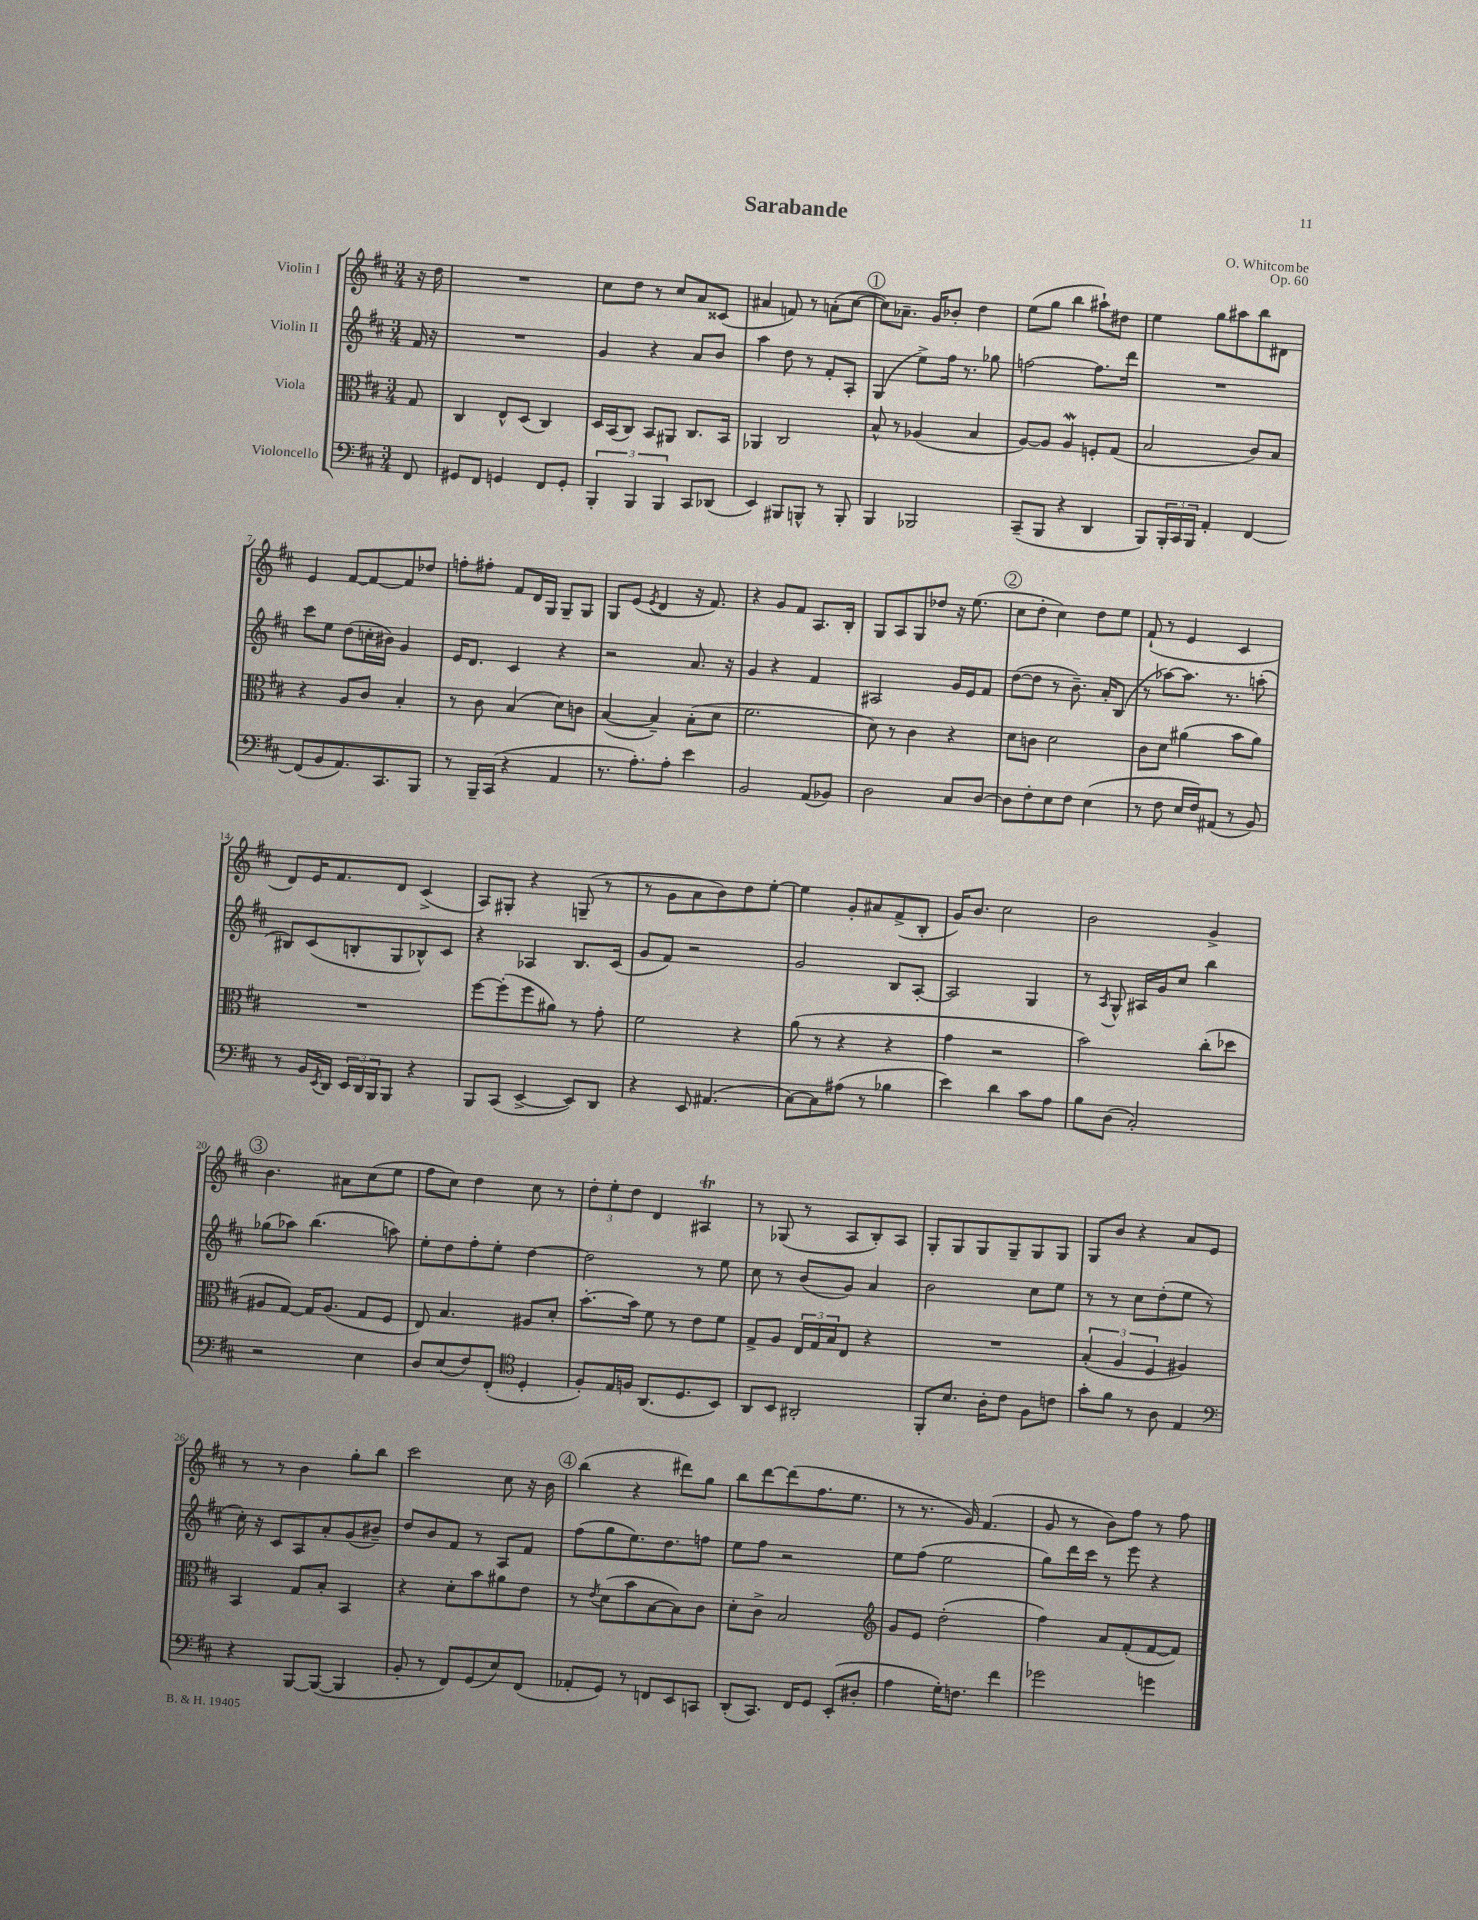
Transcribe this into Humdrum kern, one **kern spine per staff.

**kern	**kern	**kern	**kern
*staff4	*staff3	*staff2	*staff1
*clefF4	*clefC3	*clefG2	*clefG2
*k[f#c#]	*k[f#c#]	*k[f#c#]	*k[f#c#]
*M3/4	*M3/4	*M3/4	*M3/4
8FF#/	8G/	16f#/	16r
.	.	16r	16dd\
=	=	=	=
8GG#/L	4C#/	2.r	2.r
8FF#/J	.	.	.
4GG/	8E^^/L	.	.
.	(8D/J	.	.
8FF#/L	4C#/)	.	.
8GG'/J	.	.	.
=	=	=	=
6BBB'/	16D/LL	4g/	8cc#\L
.	(16BB/J	.	.
.	8C#/J)	.	8dd\J
6BBB/	.	.	.
.	8BB/L	4r	8r
6BBB/	.	.	.
.	8AA#/J	.	8cc#/L
8CC#/L	8.C#/L	8a/L	8a/
(8DD-/J	.	8b/J	(8c##/J
.	16BB/Jk	.	.
=	=	=	=
4EE/)	4AA-/	4aa\	4a#/
8BBB#/L	2C#/	8dd\	8f/)
8BBB^^/J	.	8r	8r
8r	.	8f#'/L	(8a'\L
8BBB'/	.	8A'/J	[8cc#\J
=	=	=	=
4BBB/	8B^^/	(4G/	8cc#\]L)
.	8r	.	8.a-~\J
2BBB-/	(4A-/	8ee^\L)	.
.	.	.	16g/LK
.	.	16ff#\Jk	8b-'/J
.	.	8.r	.
.	4B/	.	4dd\
.	.	8gg-\	.
=	=	=	=
(8CC#~/L	[8A/L)	[2ff\	(8ee\L
8BBB/J	8A/]J	.	8gg\J
4r	4A/	.	4bb\
4DD/	8F'/L	8.ff\]L	8aa#`\L)
.	(8G/J	.	8dd#\J
.	.	16ddd\Jk	.
=	=	=	=
8BBB/L)	2B/	2.r	4ee\
24BBB'/L	.	.	.
24CC#/	.	.	.
24BBB/JJ	.	.	.
4AA'/	.	.	8gg\L
.	.	.	8aa#\
[4FF#/	8c#/L)	.	8bb\
.	8B/J	.	8d#\J
=	=	=	=
(8FF#/]L	4r	8ccc#\L	4e/
8BB/	.	8ee\J	.
8.AA/)	8A/L	(8dd\L	[8f#/L
.	8c#/J	16cc'\L	8f#/_
8.CC#/	.	16b#\JJ)	.
.	4B'/	4g/	8f#/]
8BBB/J	.	.	8dd-/J
=	=	=	=
8r	8r	16e/LK	8ff'\L
.	.	8.d/J	.
16BBB~/LL	8c#\	.	8ff#'\J
(16CC#/JJ	.	.	.
4r	(4B/	4c#/	8f#/L
.	.	.	16d/L
.	.	.	16G/JJ
4AA/	8d\L)	4r	8G~/L
.	8c\J	.	8G/J
=	=	=	=
8.r	([4B/	2r	8G/L
.	.	.	(8e/J
8.A'\L)	.	.	.
.	.	.	8qe/
.	4B~/])	.	4d/
8A'\J	.	.	.
4e\	(8B'\L	8.a/	16r
.	.	.	8.f#/)
.	8d\J	.	.
.	.	16r	.
=	=	=	=
2BB/	2.f#\	4g/	4r
.	.	4r	8g/L
.	.	.	8f#/J
(8AA/L	.	4f#/	8.A/L
8BB-/J)	.	.	.
.	.	.	16B'/Jk
=	=	=	=
2D\	8d\)	2A#/	8G/L
.	8r	.	8A/
.	4c#\	.	8G/
.	.	.	8dd-/J
8C#/L	4r	16g/LL	16r
.	.	16e/J	(8.ee\
[8D/J	.	8f#/J	.
=	=	=	=
8D\]L	8d\L	([8dd\L	8cc#\L
8F#'\	8c\J	8dd\]J	8dd'\J
8E\	2d\	8r	4cc#\)
8F#\J	.	8.b~\)	.
(4E\	.	.	8dd\L
.	.	16a'/LK	.
.	.	(8B/J	8ee\J
=	=	=	=
8r	8c#\L	8r	(8f#`/
8F#\	8d\J	[8aa-\L)	8r
16E/LL	(4a#\	8.aa-\]J	4e/
16F#/J)	.	.	.
(8AA#/J	.	.	.
.	.	8.r	.
8r	8b\L	.	4c#/
8BB/)	8a#\J)	(8aa'\	.
=	=	=	=
8r	2.r	8B#/L)	8d/L)
16BB/LL	.	(8c#/	16e/K
8qEE/	.	.	.
16DD/JJ	.	.	8.f#/
24EE/LL	.	8B'/	.
24DD/	.	.	.
24BBB/J	.	.	.
8BBB/J	.	8G/	8d/J
4r	.	8B-^^/)	(4c#^/
.	.	8c#/J	.
=	=	=	=
8BBB/L	[8ff#\L	4r	8A/L)
(8CC#/J	(8ff#'\]	.	8G#'/J
[4EE^/	8ff#\	4A-/	4r
.	8a#\J)	.	.
8EE/]L)	8r	8.B/L	(8G~/
8DD/J	8g'\	.	8r
.	.	(16c#/Jk	.
=	=	=	=
4r	2f#\	8g/L	8r
.	.	8f#/J)	8g\L
8EE/	.	2r	8a\
(4.AA#/	.	.	8b\)
.	4r	.	8dd\
.	.	.	[8ee'\J
=	=	=	=
[8C#\L)	(8a\	2g/	4ee\]
8C#\]	8r	.	.
(8A#\J	4r	.	8g'/L
8r	.	.	8a#/
4B-\	4r	8B/L	(8f#^/
.	.	[8A'/J	8B'/J
=	=	=	=
4e\)	4g\	2A/]	16g/LK)
.	.	.	8.b/J
4d\	2r	.	2cc#\
8c#\L	.	4G/	.
8A\J	.	.	.
=	=	=	=
8B\L	2b\)	8r	2b\
.	.	8qA/	.
(8D\J	.	8G^^/	.
2C#'/)	.	16A#/LL	.
.	.	16g/J	.
.	.	8cc#/J	.
.	(8cc#'\L	4bb\	4g^/
.	8dd-\J	.	.
=	=	=	=
2r	8A#/L	(8gg-\L	4.b\
.	[8G/J)	8aa-\J)	.
.	16G/]LK	(4.bb\	.
.	(8.A#/J	.	.
.	.	.	8a#\L
4E\	8G/L	.	(8cc#\
.	8F#/J	8aa\)	8ee\J
=	=	=	=
8D/L	8E/)	8ee'\L	8ff#\L
(8E/	4.B/	8dd\	8cc#\J)
8F#/)	.	8ff#'\	4dd\
(8FF#'/J	.	8ee'\J	.
*clefC4	*	*	*
4D'/	8A#/L	[4dd\	8cc#\
.	8d'/J	.	8r
=	=	=	=
8F#'/L)	[8.b'\L	2dd\]	12dd'\L
.	.	.	12ee'\
16E/L	.	.	.
.	.	.	12dd\J
16F/JJ	16b\]Jk	.	.
(8.AA/L	8f#\	.	4d/
.	8r	.	.
8.D/	.	.	.
.	8e\L	8r	4A#/
8BB/J)	8f#\J	8ee\	.
=	=	=	=
8AA/L	8G^/L	8cc#\	8r
8BB/J	8A/J	8r	(8G-/
2AA#'/	24E/LL	(8b/L	8r
.	24G/	.	.
.	24B/J	.	.
.	8E/J	8g/J)	8A/L
.	4r	4a/	8B'/)
.	.	.	8A/J
=	=	=	=
8FF#'/L	2.r	2b\	8G'/L
8.B/J	.	.	8G/
.	.	.	8G/
16A'\LK	.	.	.
8c#\J	.	.	8G~/
8F#\L	.	8cc#\L	8G/
8c\J	.	8ee\J	8G/J
=	=	=	=
8g'\L	(6B'/	8r	8G/L
8f#\J	.	8r	8b/J
.	6A/	.	.
8r	.	8cc#\L	4r
.	6F#/	.	.
8A\	.	(8dd'\	.
4E/	4A#/)	8ee\J	8a/L
.	.	8r	8e/J
=	=	=	=
*clefF4	*	*	*
4r	4BB/	16cc#'\)	8r
.	.	16r	.
.	.	8c#/L	8r
[8BBB/L	8G/L	8A/	4b\
(8BBB/_J	8B'/J	8a'/	.
4BBB/]	4BB/	(8g/	8gg'\L
.	.	8b#~/J)	8bb\J
=	=	=	=
8BB'/	4r	8dd/L	2ccc#\
8r	.	8b/	.
8FF#/L)	8d'\L	8f#/J	.
(8GG/	8b\	8r	.
8E/)	8a#\	8A/L	8cc#\
(8FF#/J	8e\J	8f#/J	16r
.	.	.	16b\
=	=	=	=
8AA-'/L	8r	(8ff#\L	(4bb\
.	8qe/	.	.
8GG/J)	(8d\L	8gg\	.
8r	8b\	8.ee\)	4r
8FF/L	[8B\	.	.
.	.	8.dd\	.
8EE/	8B\])	.	8ddd#\L)
8CC/J	8c#\J	8ff\J	8gg\J
=	=	=	=
(8DD'/L	8d'\L	8ee\L	8bb\L
8.CC#/J)	8c#^\J	8ff#\J	[8ddd\
.	2B/	2r	(8ddd\]
16FF#/LK	.	.	.
8GG/J	.	.	8.ff#\
(8EE'/L	.	.	.
.	.	.	8.ee\J
8D#'/J	.	.	.
=	=	=	=
*	*clefG2	*	*
4A\	8g/L	8ee\L	8r
.	8e/J	(8ff#\J	8.r
16G'\LK)	(2dd'\	2ee\	.
8.F\J	.	.	16g/)
.	.	.	(4.f#/
4f#\	.	.	.
=	=	=	=
2g-\	4ff#\)	8gg\L)	8g/
.	.	16ddd\L	8r
.	.	16ccc#\JJ	.
.	8a/L	8r	8b\L)
.	(8f#'/	8eee\	8ff#\J
4g\	[8f#/	4r	8r
.	8f#/]J)	.	8ff#\
==	==	==	==
*-	*-	*-	*-
